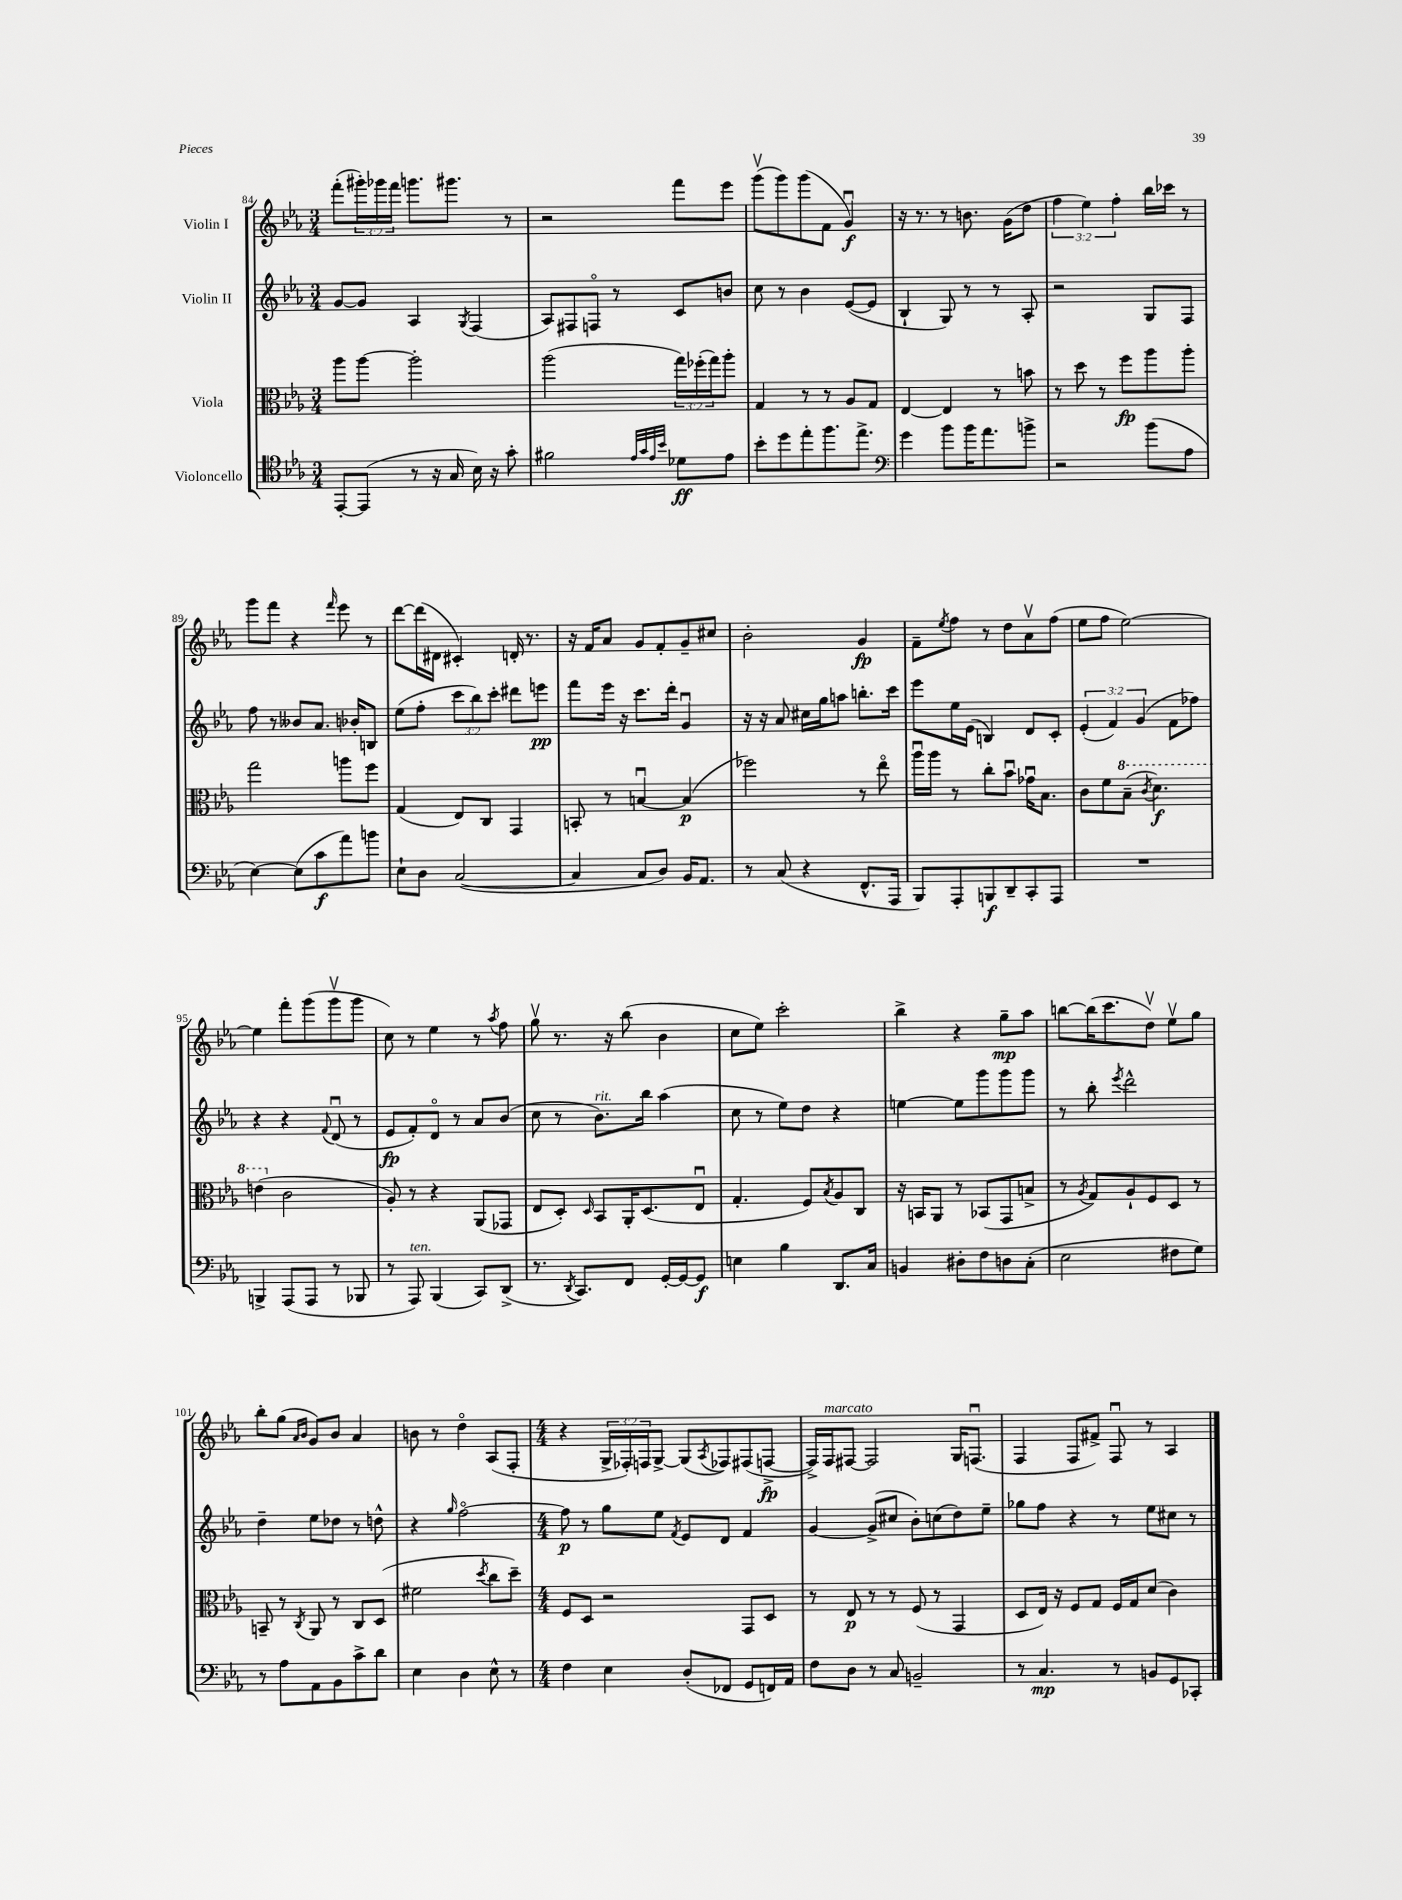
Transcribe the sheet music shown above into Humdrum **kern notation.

**kern	**dynam	**kern	**dynam	**kern	**dynam	**kern	**dynam
*part4	*part4	*part3	*part3	*part2	*part2	*part1	*part1
*staff4	*staff4	*staff3	*staff3	*staff2	*staff2	*staff1	*staff1
*I"Violoncello	*	*I"Viola	*	*I"Violin II	*	*I"Violin I	*
*clefC4	*	*clefC3	*	*clefG2	*	*clefG2	*
*k[b-e-a-]	*	*k[b-e-a-]	*	*k[b-e-a-]	*	*k[b-e-a-]	*
*M3/4	*	*M3/4	*	*M3/4	*	*M3/4	*
=84	=84	=84	=84	=84	=84	=84	=84
[8EE-'/L	.	8aa-\L	.	[8g/L	.	(8fff'\L	.
(8EE-/J]	.	[8aa-\J	.	8g/J]	.	24ggg#X'\L)	.
.	.	.	.	.	.	24ggg-X\	.
.	.	.	.	.	.	24fff\JJ	.
8r	.	2aa-'\]	.	4A-/	.	8.gggn\L	.
16r	.	.	.	.	.	.	.
16G/	.	.	.	.	.	8.ggg#X\J	.
.	.	.	.	8qG/	.	.	.
16B-\)	.	.	.	(4F/	.	.	.
16r	.	.	.	.	.	.	.
8g'\	.	.	.	.	.	8r	.
=85	=85	=85	=85	=85	=85	=85	=85
2f#X\	.	(2aa-\	.	8A-/L)	.	2r	.
.	.	.	.	8F#X/	.	.	.
.	.	.	.	8Fn/J	.	.	.
.	.	.	.	8r	.	.	.
32qqe-/LLL	.	.	.	.	.	.	.
32qqg/	.	.	.	.	.	.	.
32qqe-/	.	.	.	.	.	.	.
32qqb-/JJJ	.	.	.	.	.	.	.
8d-X\L	ff	24gg\LL)	.	8c/L	.	8fff\L	.
.	.	(24ff-X'\	.	.	.	.	.
.	.	24gg\J)	.	.	.	.	.
8e-\J	.	8aa-'\J	.	8bn/J	.	8eee-\J	.
=86	=86	=86	=86	=86	=86	=86	=86
8b-'\L	.	4G/	.	8cc\	.	(8gggv\L	.
8dd\	.	.	.	8r	.	8ggg\)	.
8ee-'\	.	8r	.	4b-\	.	(8ggg\	.
8.ff\	.	8r	.	.	.	8f\J	.
.	.	8A-/L	.	([8e-/L	.	4gu/)	f
8.ee-^\J	.	.	.	.	.	.	.
.	.	8G/J	.	8e-/J]	.	.	.
=87	=87	=87	=87	=87	=87	=87	=87
*clefF4	*	*	*	*	*	*	*
4g\	.	[4E-/	.	4B-`/	.	16r	.
.	.	.	.	.	.	8.r	.
8b-\L	.	4E-/]	.	8G/)	.	8r	.
16b-\K	.	.	.	8r	.	8.bn\	.
8.a-\	.	.	.	.	.	.	.
.	.	8r	.	8r	.	.	.
.	.	.	.	.	.	(16g\KL	.
8bn^\J	.	8bn\	.	8A-'/	.	8dd\J	.
=88	=88	=88	=88	=88	=88	=88	=88
2r	.	8r	.	2r	.	6ff\	.
.	.	8dd\	.	.	.	.	.
.	.	.	.	.	.	6ee-\)	.
.	.	8r	.	.	.	.	.
.	.	.	.	.	.	6ff'\	.
.	.	8ff\L	fp	.	.	.	.
(8b-\L	.	8aa-\	.	8G/L	.	16bb-\LL	.
.	.	.	.	.	.	16ccc-X\JJ	.
8A-\J	.	8aa-'\J	.	8F/J	.	8r	.
!!LO:LB:g=z
=89	=89	=89	=89	=89	=89	=89	=89
[4E-\)	.	2gg\	.	8ff\	.	8ggg\L	.
.	.	.	.	8r	.	8fff\J	.
(8E-\L]	.	.	.	8b--X/L	.	4r	.
8c\	f	.	.	8.a-/J	.	.	.
.	.	.	.	.	.	16qqfff/	.
8a-\)	.	8aan\L	.	.	.	8eee-\	.
.	.	.	.	16b-X'/KL	.	.	.
8bn\J	.	8ff\J	.	8Bn/J	.	8r	.
=90	=90	=90	=90	=90	=90	=90	=90
8E-`\L	.	(4G/	.	(8ee-\L	.	[8ddd\L	.
8D\J	.	.	.	8ff'\J	.	(16ddd\L]	.
.	.	.	.	.	.	16d#X\JJ	.
([2C/	.	8E-/L)	.	12ccc\L	.	4c#X'/)	.
.	.	.	.	12bb-\)	.	.	.
.	.	8C/J	.	.	.	.	.
.	.	.	.	12ccc'\J	.	.	.
.	.	4GG/	.	8ddd#X\L	.	16dn'/	.
.	.	.	.	.	.	8.r	.
.	.	.	.	8eeen\J	pp	.	.
=91	=91	=91	=91	=91	=91	=91	=91
4C/]	.	8BBn'/	.	8fff\L	.	16r	.
.	.	.	.	.	.	16f/KL	.
.	.	8r	.	16eee-\Jk	.	8a-/J	.
.	.	.	.	16r	.	.	.
8C/L	.	[4Bnu/	.	8.ccc\L	.	8g/L	.
8D/J)	.	.	.	.	.	8f'/	.
.	.	.	.	16ddd'\Jk	.	.	.
16BB-/KL	.	(4B/]	p	4gu/	.	8g~/	.
8.AA-/J	.	.	.	.	.	.	.
.	.	.	.	.	.	8cc#X/J	.
=92	=92	=92	=92	=92	=92	=92	=92
8r	.	2ff-X\)	.	16r	.	2b-'\	.
.	.	.	.	16r	.	.	.
(8C/	.	.	.	8a-/	.	.	.
4r	.	.	.	16cc#X\LL	.	.	.
.	.	.	.	16gg\J	.	.	.
.	.	.	.	8aan\J	.	.	.
8.FF^^/L	.	8r	.	8.bbn'\L	.	4g/	fp
.	.	8ee-\	.	.	.	.	.
16AAA-/Jk	.	.	.	16ccc\Jk	.	.	.
=93	=93	=93	=93	=93	=93	=93	=93
8BBB-/L)	.	16aa-u\LL	.	8eee-\L	.	8f~\L	.
.	.	16aa-\JJ	.	.	.	.	.
.	.	.	.	.	.	8qee-/	.
8AAA-'/	.	8r	.	16ee-\L	.	8ff\J	.
.	.	.	.	(16e-\JJ	.	.	.
8BBBn/	f	8cc'\L	.	4Bn/)	.	8r	.
8DD~/	.	8b-u\J	.	.	.	8dd\L	.
8CC'/	.	16g-Xu\KL	.	8d/L	.	8a-v\	.
.	.	8.B-\J	.	.	.	.	.
8AAA-/J	.	.	.	8c'/J	.	(8ff\J	.
=94	=94	=94	=94	=94	=94	=94	=94
2.r	.	8c\L	.	(6e-'/	.	8ee-\L	.
.	.	8f\	.	.	.	8ff\J	.
.	.	.	.	6f/)	.	.	.
*	*	*8va	*	*	*	*	*
.	.	(8b-~\J	.	.	.	[2ee-\)	.
.	.	.	.	(6g/	.	.	.
.	.	8qcc/	.	.	.	.	.
.	.	4.dd\)	f	.	.	.	.
.	.	.	.	8f\L	.	.	.
.	.	.	.	8ff-X\J)	.	.	.
!!LO:LB:g=z
=95	=95	=95	=95	=95	=95	=95	=95
4BBBn^/	.	(4een\	.	4r	.	4ee-\]	.
*	*	*X8va	*	*	*	*	*
(8AAA-/L	.	2c\	.	4r	.	8fff'\L	.
8AAA-/J	.	.	.	.	.	(8ggg\	.
.	.	.	.	8qqf/	.	.	.
8r	.	.	.	(8du/	.	8gggv\	.
8BBB-X/	.	.	.	8r	.	8ggg\J	.
=96	=96	=96	=96	=96	=96	=96	=96
8r	.	8A-'/)	.	8e-/L	fp	8cc\)	.
!LO:TX:a:i:t=ten.	!	!	!	!	!	!	!
8AAA-/)	.	8r	.	8f'/)	.	8r	.
(4BBB-/	.	4r	.	8d/J	.	4ee-\	.
.	.	.	.	8r	.	.	.
8CC/L)	.	(8AA-/L	.	8a-/L	.	8r	.
.	.	.	.	.	.	8qaa-/	.
(8DD^/J	.	8GG-X/J	.	(8b-/J	.	8ff\	.
=97	=97	=97	=97	=97	=97	=97	=97
8.r	.	8E-/L	.	8cc\	.	8ggv\	.
.	.	8D'/J)	.	8r	.	8.r	.
8qDD/	.	.	.	.	.	.	.
8.CC/L)	.	.	.	.	.	.	.
.	.	16qqD/	.	.	.	.	.
!	!	!	!	!LO:TX:a:i:t=rit.	!	!	!
.	.	8BB-/L	.	8.b-\L)	.	.	.
.	.	.	.	.	.	16r	.
8FF/J	.	16AA-'/K	.	.	.	(8bb-\	.
.	.	(8.D/	.	16bb-\Jk	.	.	.
[16GG'/LL	.	.	.	(4aa-\	.	4b-\	.
16GG/J_	.	.	.	.	.	.	.
8GG/J]	f	8E-u/J	.	.	.	.	.
=98	=98	=98	=98	=98	=98	=98	=98
4En\	.	4.G'/	.	8cc\	.	8cc\L	.
.	.	.	.	8r	.	8ee-\J)	.
4B-\	.	.	.	8ee-\L)	.	2ccc'\	.
.	.	8F/L)	.	8dd\J	.	.	.
.	.	8qB-/	.	.	.	.	.
8.DD/L	.	8A-/	.	4r	.	.	.
.	.	8C/J	.	.	.	.	.
16C/Jk	.	.	.	.	.	.	.
=99	=99	=99	=99	=99	=99	=99	=99
4BBn/	.	16r	.	[4een\	.	4bb-^\	.
.	.	16BBn/KL	.	.	.	.	.
.	.	8AA-/J	.	.	.	.	.
8D#X'\L	.	8r	.	8ee\L]	.	4r	.
8F\	.	(8BB-X/L	.	8ggg\	.	.	.
8Dn\	.	8GG/	.	8ggg\	.	8gg~\L	mp
(8C'\J	.	8Bn^/J	.	8ggg\J	.	8aa-\J	.
=100	=100	=100	=100	=100	=100	=100	=100
2E-\	.	8r	.	8r	.	[8bbn\L	.
.	.	8qA-/	.	.	.	.	.
.	.	8G/L)	.	8bb-'\	.	(16bb\K]	.
.	.	.	.	.	.	8.ccc\	.
.	.	.	.	8qeee-/	.	.	.
.	.	8A-`/	.	2ddd^^\	.	.	.
.	.	8F/	.	.	.	8ddv\J)	.
8F#X\L	.	8D/J	.	.	.	8ee-v\L	.
8G\J)	.	8r	.	.	.	8gg\J	.
!!LO:LB:g=z
=101	=101	=101	=101	=101	=101	=101	=101
8r	.	8BBn~/	.	4dd~\	.	8bb-'\L	.
8A-\L	.	8r	.	.	.	(8gg\J	.
.	.	.	.	.	.	16qqa-/LL	.
.	.	8qC/	.	.	.	16qqb-/JJ	.
8AA-\	.	8AA-/	.	8ee-\L	.	8g/L)	.
8BB-\	.	8r	.	8dd-X\J	.	8b-/J	.
8c^\	.	8C/L	.	8r	.	4a-/	.
8d\J	.	(8D/J	.	8ddn^^\	.	.	.
=102	=102	=102	=102	=102	=102	=102	=102
4E-\	.	2f#X\	.	4r	.	8bn\	.
.	.	.	.	.	.	8r	.
.	.	.	.	16qqgg/	.	.	.
4D\	.	.	.	[2ff\	.	4dd\	.
.	.	8qdd/	.	.	.	.	.
8E-^^\	.	8cc\L	.	.	.	(8A-/L	.
8r	.	8dd~\J)	.	.	.	8F'/J	.
=103	=103	=103	=103	=103	=103	=103	=103
*M4/4	*	*M4/4	*	*M4/4	*	*M4/4	*
4F\	.	8F/L	.	8ff\]	p	4r	.
.	.	8D/J	.	8r	.	.	.
4E-\	.	2r	.	8gg\L	.	24G^/LL	.
.	.	.	.	.	.	24F-X'/)	.
.	.	.	.	.	.	24Fn/J	.
.	.	.	.	8ee-\J	.	[8G^/J	.
.	.	.	.	8qf/	.	.	.
(8D'/L	.	.	.	8e-/L	.	(8G/L]	.
.	.	.	.	.	.	8qA-/	.
8FF-X/J	.	.	.	8d/J	.	8F-X/)	.
8GG/L	.	8GG/L	.	4f/	.	(8F#X/	.
16FFn/L)	.	8D/J	.	.	.	[8Fn^/J	fp
16AA-/JJ	.	.	.	.	.	.	.
=104	=104	=104	=104	=104	=104	=104	=104
8F\L	.	8r	.	[4g/	.	16F^/LL])	.
!	!	!	!	!	!	!LO:TX:a:i:t=marcato	!
.	.	.	.	.	.	16F/J	.
8D\J	.	8E-/	p	.	.	[8F#X/J	.
8r	.	8r	.	(8g^/L]	.	2F#/]	.
8C/	.	8r	.	8cc#X/J	.	.	.
2BBn~/	.	(8F/	.	8b-'\L)	.	.	.
.	.	8r	.	(8ccn\	.	.	.
.	.	4GG/	.	8dd\)	.	16G/KL	.
.	.	.	.	.	.	(8.Fnu/J	.
.	.	.	.	8ee-~\J	.	.	.
=105	=105	=105	=105	=105	=105	=105	=105
8r	.	8D/L	.	8gg-X\L	.	4F/	.
4.C/	mp	16E-/Jk)	.	8ff\J	.	.	.
.	.	16r	.	.	.	.	.
.	.	8F/L	.	4r	.	8F/L	.
.	.	8G/J	.	.	.	8f#X^/J)	.
8r	.	16F/LL	.	8r	.	8Fu/	.
.	.	16G/J	.	.	.	.	.
8BBn/L	.	(8d/J	.	8ee-\L	.	8r	.
8GG/	.	4c\)	.	8cc#X\J	.	4A-/	.
8CC-X'/J	.	.	.	8r	.	.	.
==	==	==	==	==	==	==	==
*-	*-	*-	*-	*-	*-	*-	*-
